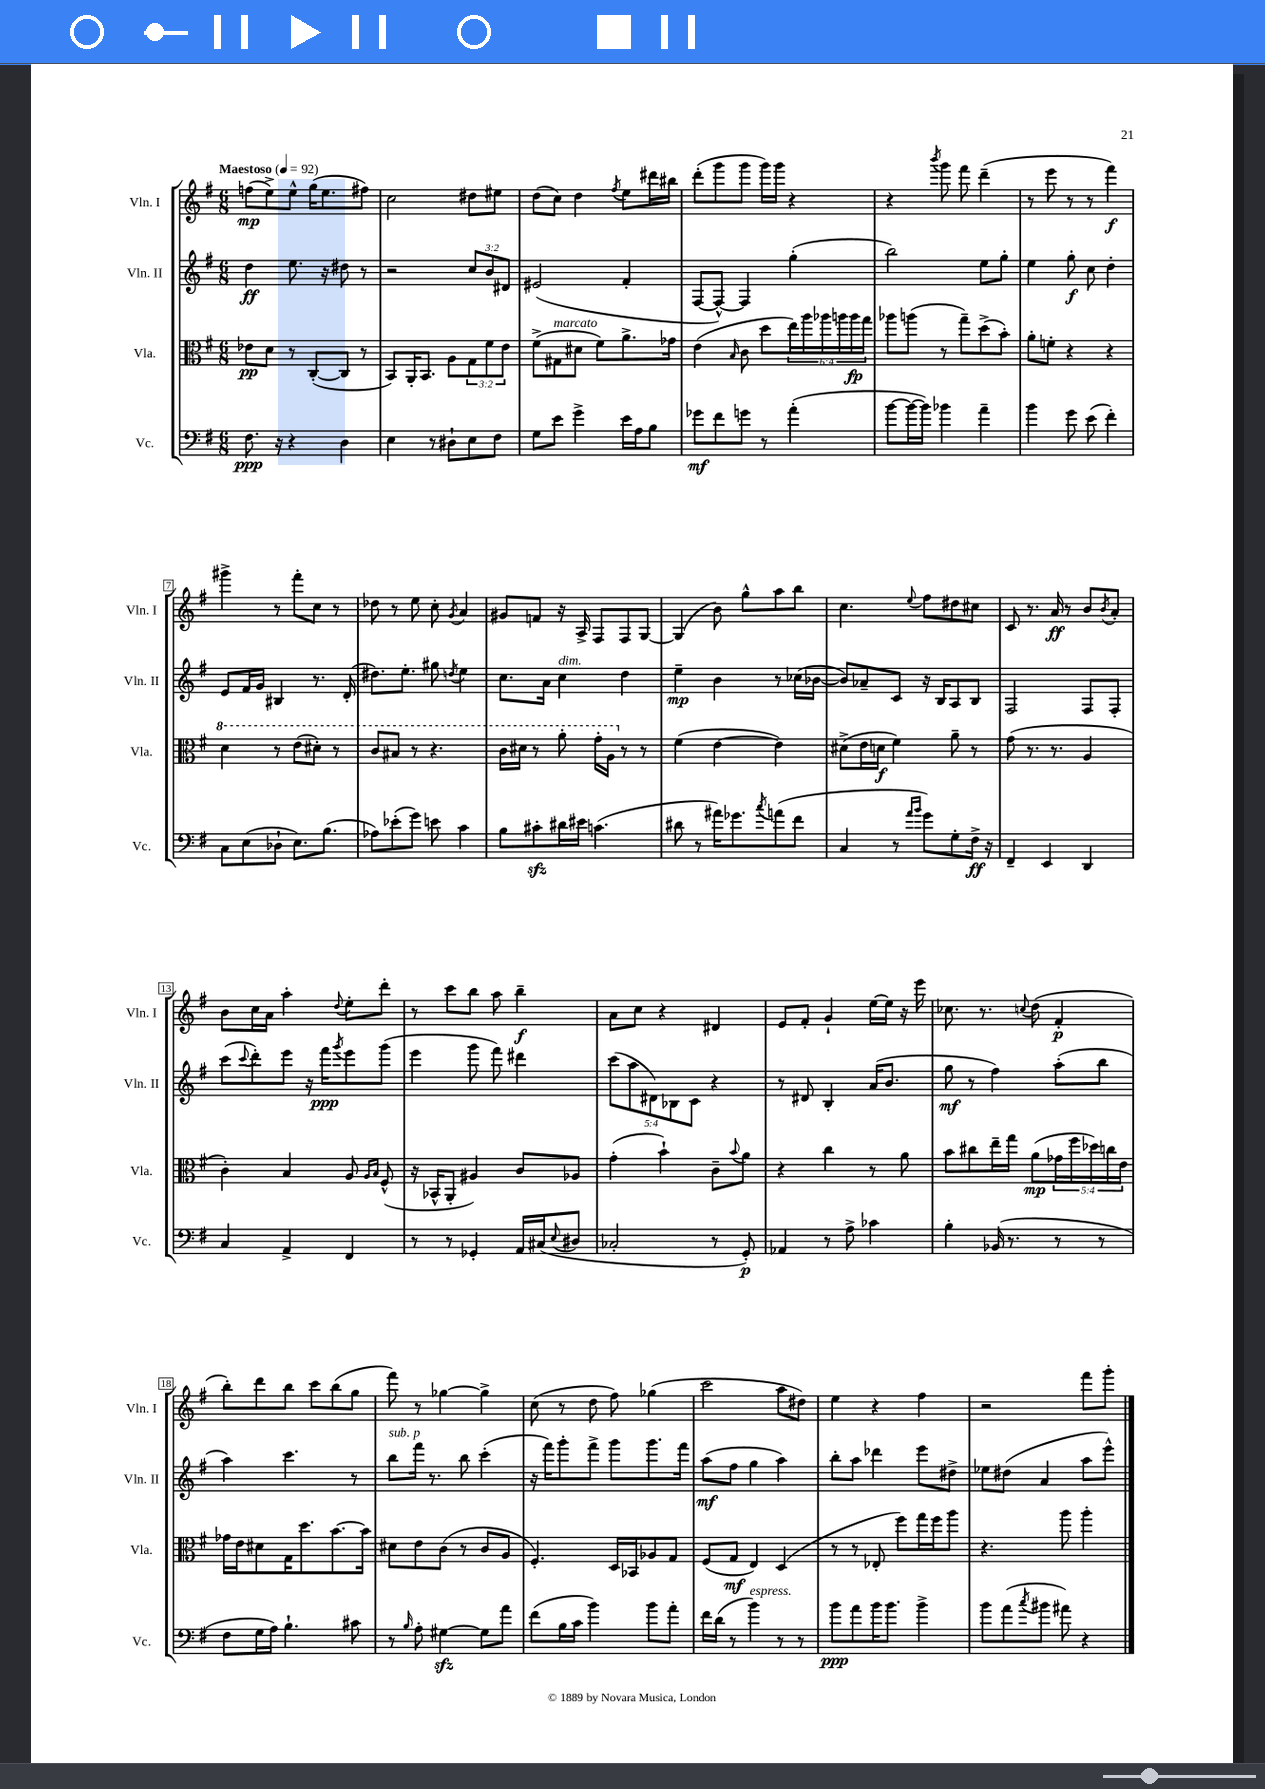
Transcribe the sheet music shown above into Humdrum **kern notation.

**kern	**kern	**kern	**kern
*staff4	*staff3	*staff2	*staff1
*clefF4	*clefC3	*clefG2	*clefG2
*k[f#]	*k[f#]	*k[f#]	*k[f#]
*M6/8	*M6/8	*M6/8	*M6/8
*MM92	*MM92	*MM92	*MM92
8.F#	8e-	4dd	(8ff
.	8d	.	8ee^)
16r	.	.	.
4r	8r	8.ee	8ee^^
.	([8C'	.	(16gg
.	.	16r	8.ee
4D	8C]	8dd#	.
.	8r	8r	8ff#)
=	=	=	=
4E	8BB)	2r	2cc
.	16AA'	.	.
.	8.BB	.	.
8r	.	.	.
8D#`	8A	.	.
8E	12G	12cc	8dd#
.	12f#	12b	.
8F#	.	.	8ee#
.	12e	12d#	.
=	=	=	=
8G	(8f#^	(2e#	(8dd
8e	8G#	.	8cc)
4g^	8d#	.	4dd
.	8f#)	.	.
.	.	.	8qff#
16e	8.a^	4f#'	8ee
16A	.	.	.
8B	.	.	16ddd#
.	16g-	.	16bb#
=	=	=	=
8g-	(4e	[8F#	(8ddd'
8f#	.	8F#^^_)	8ggg
.	16qqB	.	.
8g	8c	4F#]	8ggg
8r	8dd	.	16ggg)
.	.	.	16ggg
(4a'	24ee)	(4gg'	4r
.	24aa	.	.
.	24aa-	.	.
.	24aa	.	.
.	24aa	.	.
.	24gg	.	.
=	=	=	=
[8b	8aa-	2bb)	4r
16b_	(8aa	.	.
16b])	.	.	.
.	.	.	8qbbb
4b-	8r	.	8ggg
.	8gg~)	.	8fff#
4a~	(8dd^	8ee	(4ddd~
.	8b')	8gg'	.
=	=	=	=
4b	8a'	4ee	8r
.	8f'	.	8eee
8g	4r	8gg'	8r
(8e	.	8cc	8r
4f#')	4r	4dd'	4fff#)
=	=	=	=
8C	4dd	8e	4ggg#^
(8E	.	16f#	.
.	.	16g	.
8D-`	8r	4B#	8r
8.E)	(8ee	.	8fff#'
.	8dd#')	8.r	8cc
(8.B	.	.	.
.	8r	.	8r
.	.	(16d'	.
=	=	=	=
8A-)	8cc	8.dd#)	8dd-
(8e-'	8b#	.	8r
.	.	8.ee'	.
8g)	8r	.	8ee
8e	4.r	8gg#	8cc'
.	.	8qdd	8qg
4c	.	4ee	4a
=	=	=	=
8B	16cc	8.cc	8g#
.	16dd#	.	.
8c#'	8r	.	8f
.	.	16a	.
16d#	8aa'	4cc	16r
16e#	.	.	16A^
(4.c	16gg'	.	8F#
.	16a	.	.
.	8r	4dd	8F#
.	8r	.	[8G
=	=	=	=
8d#	(4f#	4ee~	(4G]
8r	.	.	.
16a#)	[4e	4b	8b)
8.g-	.	.	.
.	.	.	8gg^^
8qcc	.	.	.
(8a	4e])	8r	8aa
8f#	.	(16cc-	8bb
.	.	[16b-	.
=	=	=	=
4C	(8d#^	8b-])	4.cc
.	16e	8a-~	.
.	16d	.	.
8r	4f#)	8c	.
16qqa	.	.	.
16qqb	.	.	8qqee
8g)	.	16r	8ff#
.	.	16B	.
8G'	8a~	8A	8dd#
16F#^	8r	8B	8cc#
16r	.	.	.
=	=	=	=
4FF#~	(8g	2F#	8c
.	8.r	.	8.r
4EE	.	.	.
.	8.r	.	16a
.	.	.	8r
4DD	4A	8F#	8b
.	.	.	8qb
.	.	8F#'	8a'
=	=	=	=
4C	4c')	(8ccc	8b
.	.	8qqccc	.
.	.	8ddd')	16cc
.	.	.	16a
4AA^	4B	8eee	4aa'
.	.	16r	.
.	.	16fff#	.
.	.	8qggg	8qqdd
4FF#	8A	8eee	8ee'
.	16qqA	.	.
.	16qqB	.	.
.	(8F#^^	(8ggg	8ddd'
=	=	=	=
8r	16r	4eee	8r
.	16BB-^^	.	.
8r	8AA'	.	8ccc
4GG-'	4A#)	8ggg	8bb
.	.	8fff#)	8aa
16AA	8c	4ddd#	4bb~
(16C#	.	.	.
8qqE	.	.	.
8D#	8A-	.	.
=	=	=	=
2C-'	(4g'	(10ccc	8a
.	.	10aa	.
.	.	.	8cc
.	.	10d#)	.
.	4b`)	.	4r
.	.	10B-	.
.	.	10c	.
8r	8c~	4r	4d#
.	8qqb	.	.
8GG')	8a	.	.
=	=	=	=
4AA-	4r	8r	8e
.	.	8d#	8f#'
8r	4cc	4B'	4g`
8A^	.	.	.
4c-	8r	(16a	[16ee
.	.	8.b	16ee]
.	8a	.	16r
.	.	.	16eee
=	=	=	=
4B'	8b	8gg	8.cc-
.	8cc#	8r	.
.	.	.	8.r
(16BB-	16ee~	4ff#)	.
8.r	16gg	.	.
.	.	.	8qqcc
.	(8a	.	(8dd
8r	20g-	(8aa'	4f#'
.	20ff#	.	.
.	20dd-)	.	.
8r	.	8bb	.
.	20cc	.	.
.	20e	.	.
=	=	=	=
8F#	16g-	4aa)	8bb')
.	16e	.	.
16G	8d#	.	8ddd
16A)	.	.	.
4.B`	16G	4.ccc	8bb
.	8.dd	.	.
.	.	.	8ccc
.	[8.b	.	(8bb
8c#	.	8r	8gg
.	16b]	.	.
=	=	=	=
8r	8d#	8bb	8fff#)
16qqB	.	.	.
8A'	8e	16fff#	8r
.	.	8.r	.
[4G#	(8c	.	[4gg-
.	8r	8bb	.
8G#]	8c	(4ccc'	4gg-^]
8a	8A	.	.
=	=	=	=
(8f#	4.F#')	16r	(8cc
.	.	16fff#)	.
16B	.	8ggg'	8r
16c	.	.	.
4b)	.	8fff#^	8dd
.	16D	8ggg	8ff#)
.	16BB-	.	.
8b	8A-	8.ggg	(4gg-
8a'	8G	.	.
.	.	16fff#	.
=	=	=	=
16f#	(8F#	(8aa	2ccc
(16d	.	.	.
8r	8G	8ff#	.
4b)	4E)	4gg	.
8r	(4D	4aa)	8aa
8r	.	.	8dd#)
=	=	=	=
8b	8r	8bb'	4ee
8a	8r	8aa	.
16b	8E-'	4ddd-	4r
8.b	.	.	.
.	8ff#)	.	.
4b^	16gg	8eee	4ff#
.	16ff#	.	.
.	8aa	8dd#^	.
=	=	=	=
8b	4.r	8ee-	2r
(8a	.	(8dd#	.
8qcc	.	.	.
8b#	.	4a	.
8a#)	8aa	.	.
4r	4aa'	8aa	8fff#
.	.	8eee^^)	8ggg'
==	==	==	==
*-	*-	*-	*-
